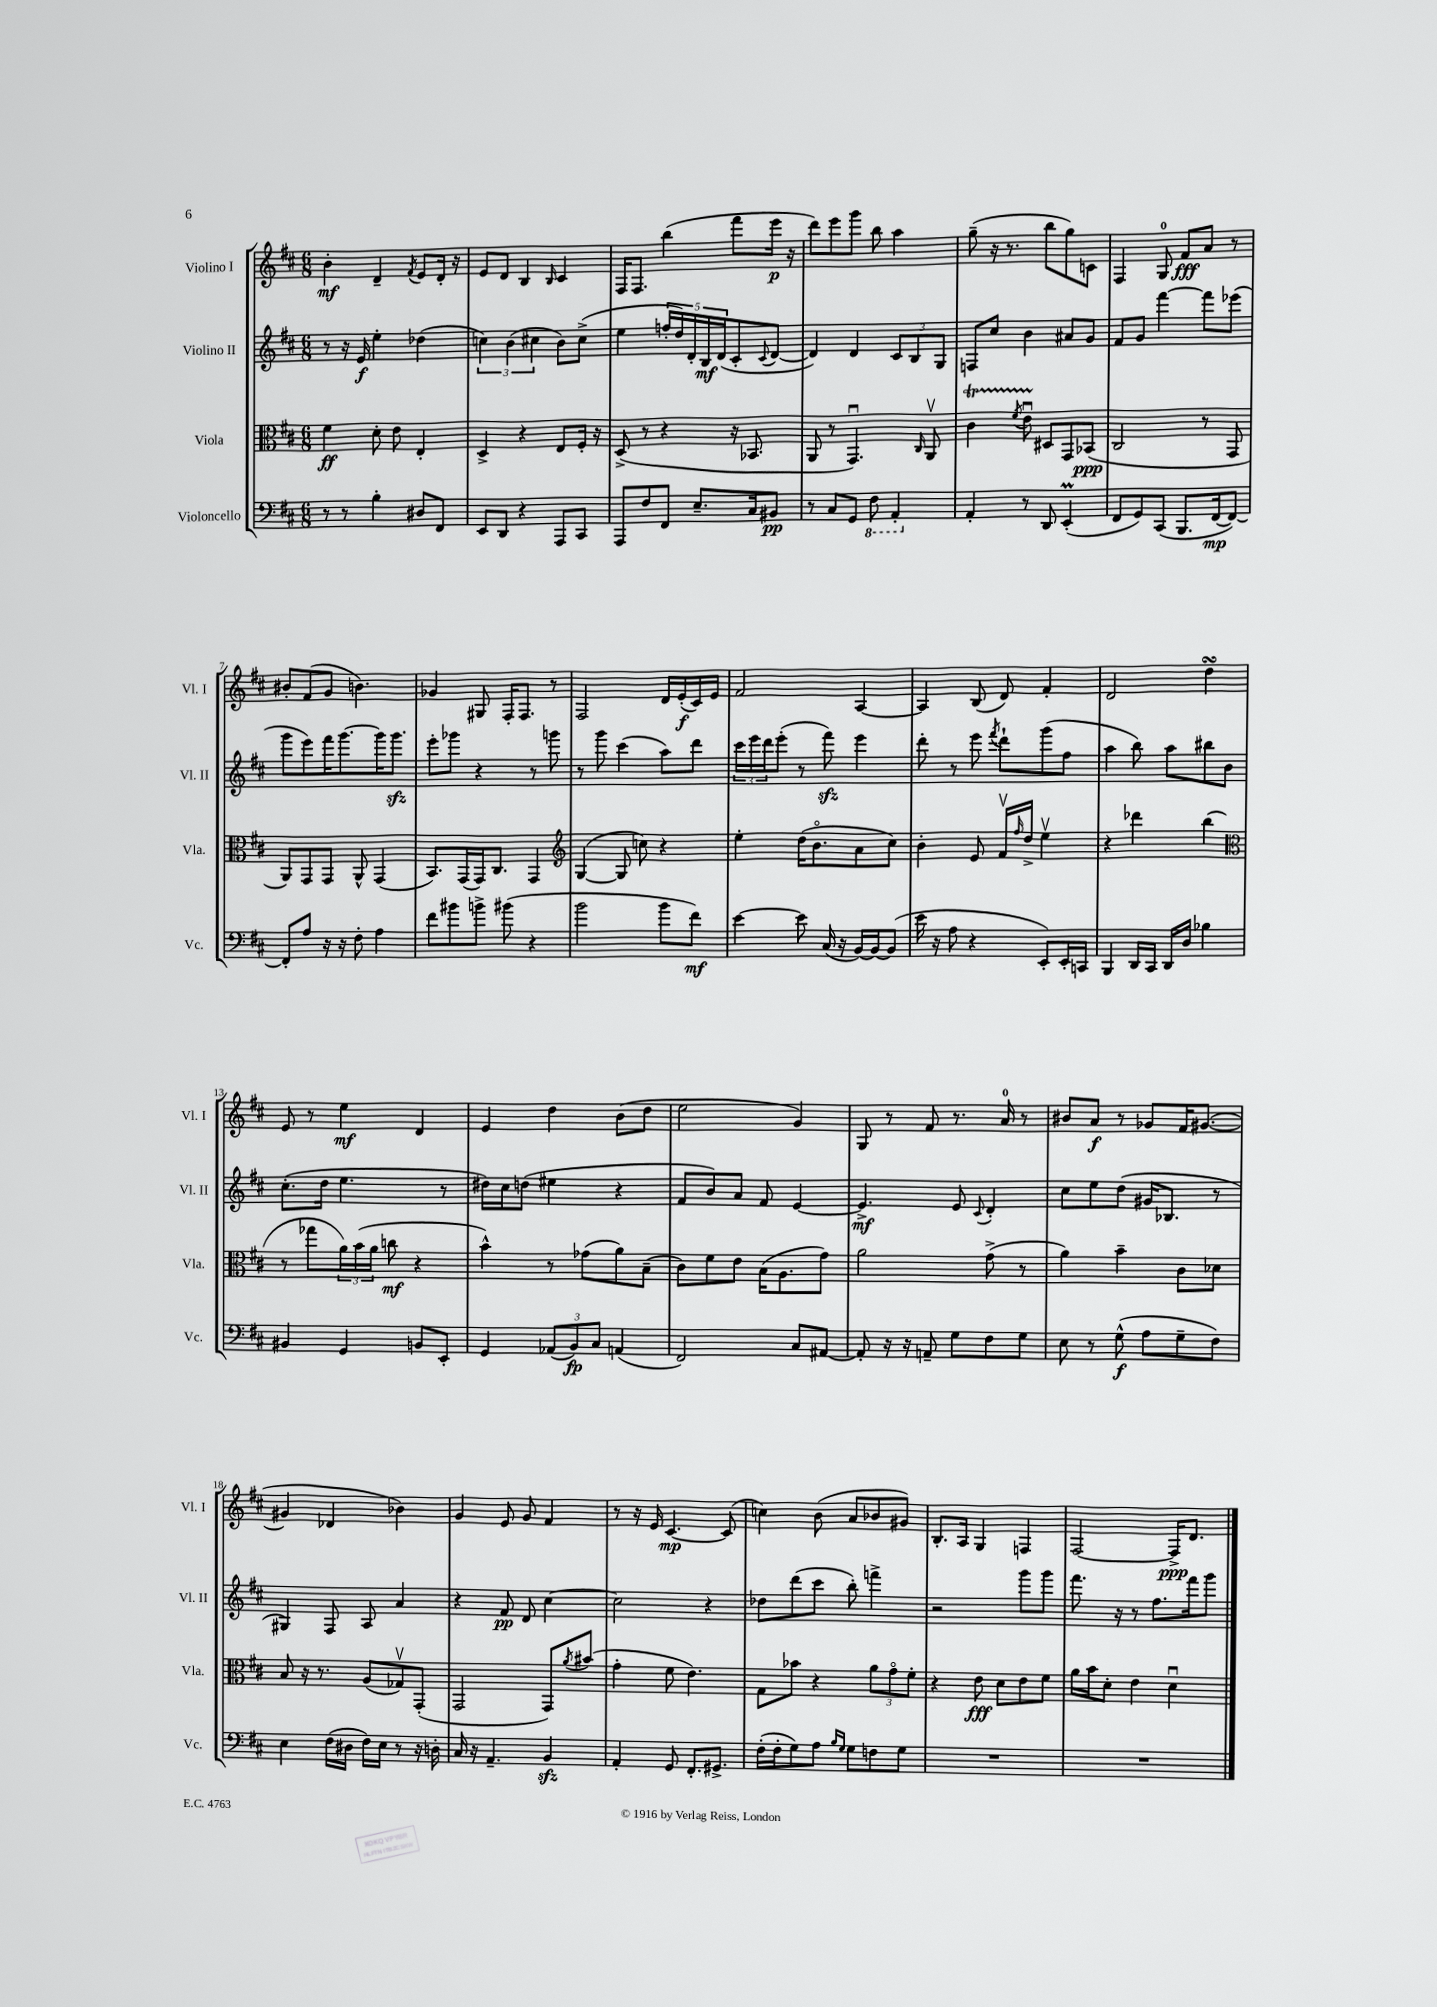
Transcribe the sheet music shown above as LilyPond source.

<<
\new StaffGroup <<
\new Staff = "s0" \with { instrumentName = "Violino I" shortInstrumentName = "Vl. I" } {
    \clef treble \key d \major \numericTimeSignature \time 6/8
    b'4-.\mf d'4-- \acciaccatura { fis'8 } e'8 d'16-. r16 |
    e'8 d'8 b4 \grace { b16 } cis'4 |
    fis16 fis8. b''4( fis'''8 e'''16\p r16 |
    d'''8) e'''8 g'''8 b''8 a''4 |
    g''8--( r16 r8. b''8 g''8) c'8 |
    fis4 g8-0 fis'8\fff a'8 r8 |
    bis'8-. fis'8( g'8 b'4.) |
    ges'4 gis8 fis16-. fis8. r8 |
    fis2 d'16 e'16-.\f( cis'16) e'16 |
    fis'2 a4~ |
    a4 b8( d'8) fis'4-. |
    d'2 d''4\turn |
    e'8 r8 e''4\mf d'4 |
    e'4 d''4 b'8( d''8 |
    e''2 g'4) |
    g8 r8 fis'8 r8. a'16-0 r8 |
    bis'8 a'8\f r8 ges'8 fis'16 gis'8.~( |
    gis'4 des'4 bes'4) |
    g'4 e'8 g'8 fis'4 |
    r8 r16 e'16 cis'4.~\mp cis'8( |
    c''4) b'8( a'8 bes'8 gis'8) |
    b8.-. a16 g4 f4 |
    fis2~ fis16->\ppp d'8. \bar "|." |
}
\new Staff = "s1" \with { instrumentName = "Violino II" shortInstrumentName = "Vl. II" } {
    \clef treble \key d \major \numericTimeSignature \time 6/8
    r8 r16 e'16\f e''4-. des''4( |
    \tuplet 3/2 { c''4) b'4( cis''4 } b'8) cis''8->( |
    e''4 \tuplet 5/4 { f''16-. d''16) d'16-. b16\mf d'16( } cis'8-. \appoggiatura { cis'8 } d'8~ |
    d'4) d'4 \tuplet 3/2 { cis'8 b8 g8 } |
    f8 cis''8 b'4 ais'8 g'8 |
    fis'8 g'8 fis'''4~ fis'''8 ees'''8( |
    g'''8 e'''8) fis'''16 g'''8.~ g'''16 g'''8.\sfz |
    e'''8-. ges'''8 r4 r8 g'''8 |
    r8 g'''8 cis'''4( a''8) d'''8 |
    \tuplet 3/2 { cis'''16 e'''16 d'''16 } e'''8-.( r8 fis'''8\sfz) e'''4 |
    d'''8-. r8 e'''8 \acciaccatura { fis'''8 } d'''8-! g'''8( fis''8 |
    a''4 b''8) a''8 bis''8 b'8 |
    cis''8.-.( d''16 e''4. r8 |
    dis''16) cis''16 d''8( eis''4 r4 |
    fis'8 b'8) a'8 fis'8 e'4~ |
    e'4.->\mf e'8 \appoggiatura { cis'8 } d'4-. |
    cis''8 e''8 d''8( gis'16 bes8. r8 |
    gis4) fis8 a8 a'4 |
    r4 fis'8\pp d'8 cis''4~ |
    cis''2 r4 |
    des''8 d'''8( cis'''8 b''8-.) f'''4-> |
    r2 g'''8 g'''8 |
    fis'''8. r16 r8 fis''8. fis'''16 g'''8 \bar "|." |
}
\new Staff = "s2" \with { instrumentName = "Viola" shortInstrumentName = "Vla." } {
    \clef alto \key d \major \numericTimeSignature \time 6/8
    fis'4\ff d'8-. e'8 e4-. |
    d4-> r4 e8 fis16-. r16 |
    d8->( r8 r4 r16 bes,8. |
    a,8 r8 g,4.\downbow) \grace { cis16 } a,8\upbow |
    cis'4\startTrillSpan \acciaccatura { fis'8 } e'8\downbow dis8\stopTrillSpan g,8 bes,8\ppp( |
    cis2 r8 g,8 |
    a,8) g,8 g,8 a,8-^ g,4( |
    b,8.) g,16( g,16) cis8. g,4 |
    \clef treble g4~( g8 c''8) r4 |
    e''4-. d''16( b'8.\flageolet a'8 cis''8) |
    b'4-. e'8 fis'16\upbow \grace { fis''16 } d''16-> e''4\upbow |
    r4 des'''4 b''4( |
    \clef alto r8 ges''8 \tuplet 3/2 { a'16) b'16( a'16 } c''8\mf r4 |
    b'4-^) r8 ges'8( a'8) b8--( |
    cis'8) fis'8 e'8 b16( a8. g'8) |
    a'2 g'8->( r8 |
    a'4) b'4-- cis'8 des'8 |
    b8 r16 r8. a8( ges8\upbow) g,8-.( |
    g,2 g,8) \acciaccatura { a'8 } bis'8( |
    g'4-. fis'8 e'4.) |
    g8 bes'8 r4 \tuplet 3/2 { a'8 g'8\flageolet fis'8-. } |
    r4 e'8\fff d'8 e'8 fis'8 |
    a'16 b'16 d'8-. e'4 d'4\downbow \bar "|." |
}
\new Staff = "s3" \with { instrumentName = "Violoncello" shortInstrumentName = "Vc." } {
    \clef bass \key d \major \numericTimeSignature \time 6/8
    r8 r8 b4-. dis8 fis,8 |
    e,8 d,8 r4 a,,8 cis,8 |
    a,,8 fis8 fis,8 e8.-- cis16 bis,8\pp |
    r8 cis8 g,8 \ottava #-1 fis,8 a,,4-. \ottava #0 |
    a,4-. r8 d,8 e,4-.\prall( |
    fis,8 g,8) cis,8( b,,8. fis,16~\mp fis,8~) |
    fis,8-. a8 r16 r16 fis8-. a4 |
    fis'8 bis'8 b'8-> bis'8( r4 |
    b'2 b'8 fis'8\mf) |
    e'4~ e'8 cis16( r16 b,16~) b,16~ b,8( |
    e'16 r16 a8 r4 e,8-.) e,16-. c,16 |
    b,,4 d,16 cis,16 d,16 d16 bes4 |
    bis,4 g,4 b,8 e,8-. |
    g,4 \tuplet 3/2 { aes,8( b,8\fp) cis8 } a,4( |
    fis,2) cis8 ais,8~ |
    ais,8-. r16 r16 a,8-- g8 fis8 g8 |
    e8 r8 g8-^\f( a8 g8-- fis8) |
    e4 fis16( dis16 fis16) e16 r8 r16 d16-. |
    cis16 r16 a,4.-- b,4\sfz |
    a,4-. g,8 fis,8.-. gis,8.-> |
    fis16-.( fis16-. g8) a8 \grace { b16 g16 } g8 f8 g8 |
    R2. |
    R2. \bar "|." |
}
>>
>>
